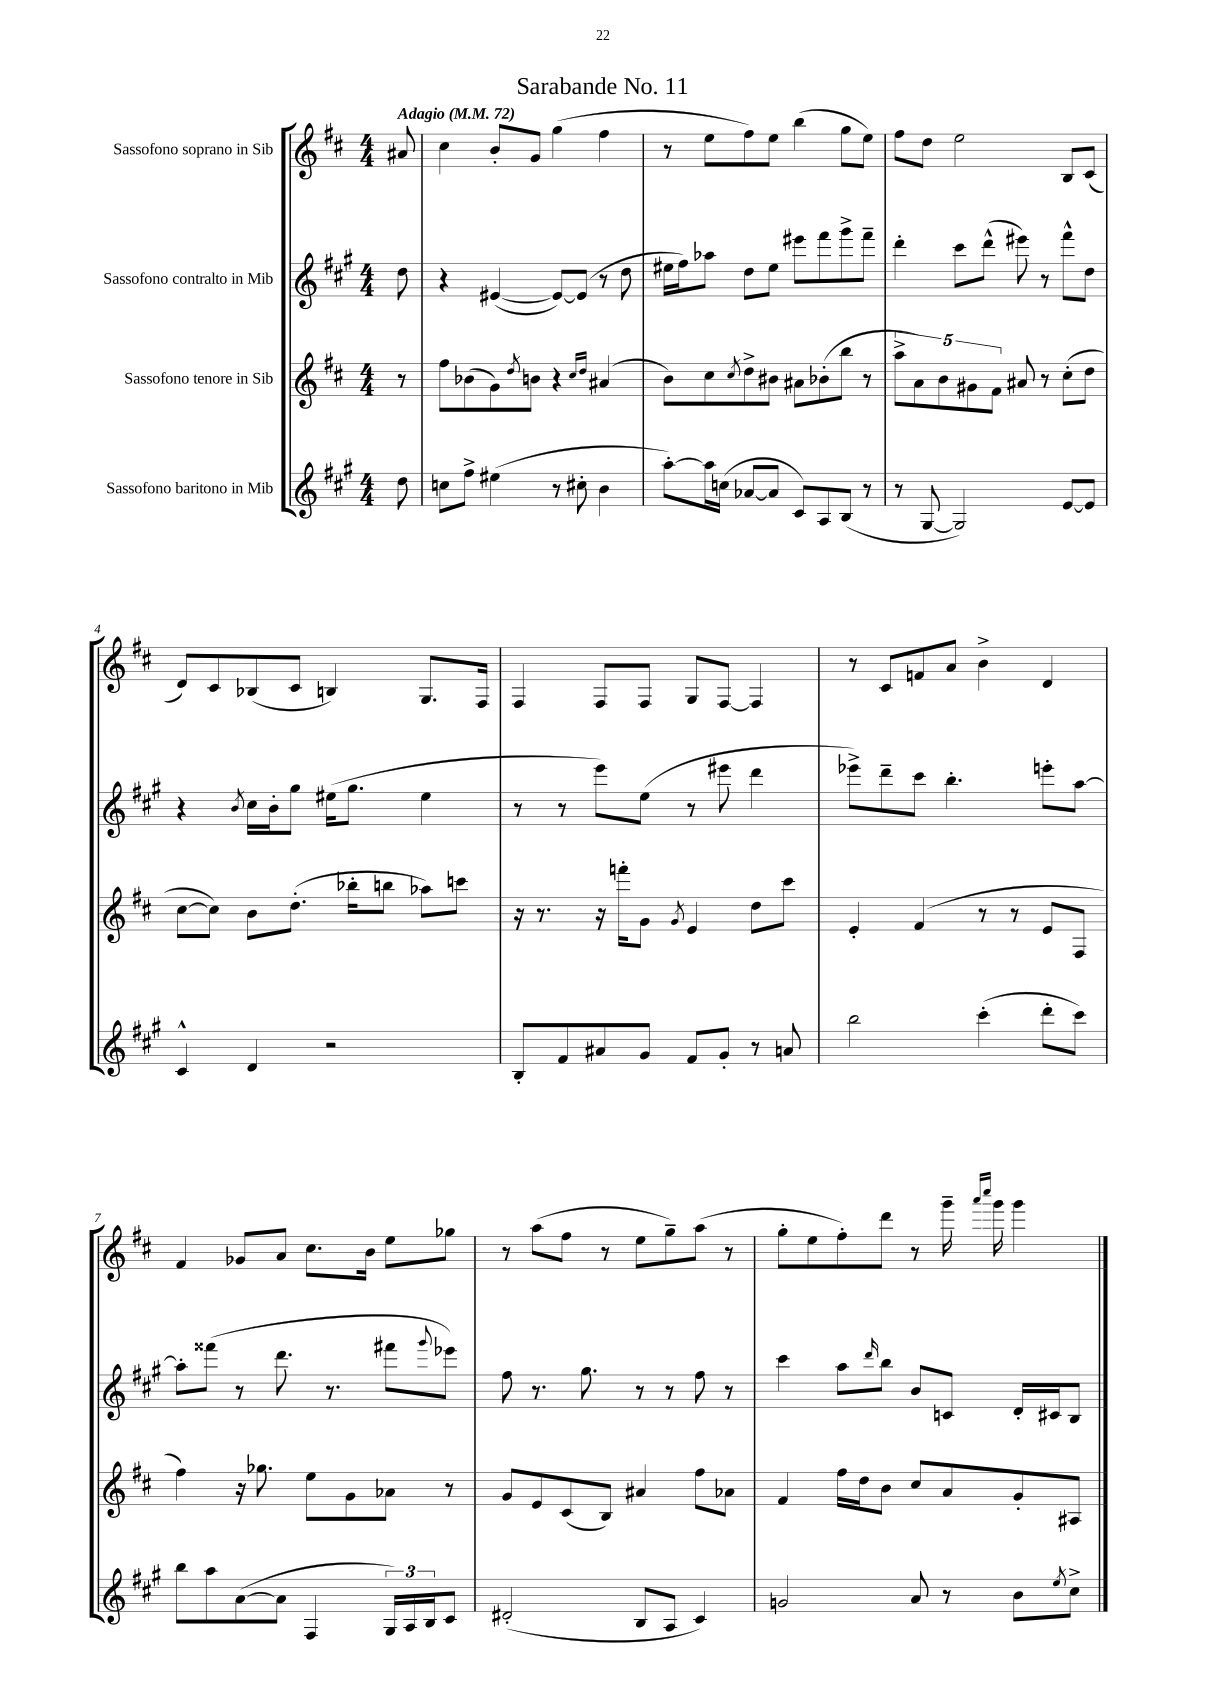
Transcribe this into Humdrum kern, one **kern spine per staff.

**kern	**kern	**kern	**kern
*staff4	*staff3	*staff2	*staff1
*clefG2	*clefG2	*clefG2	*clefG2
*k[f#c#g#]	*k[f#c#]	*k[f#c#g#]	*k[f#c#]
*M4/4	*M4/4	*M4/4	*M4/4
*MM72	*MM72	*MM72	*MM72
8dd\	8r	8dd\	8a#/
=	=	=	=
8cc\L	8ff#\L	4r	4cc#\
8ff#^\J	(8b-\	.	.
(4ee#\	8g\)	([4e#/	8b'/L
.	8qdd/	.	.
.	8b\J	.	8g/J
8r	4r	8e#/_L)	(4gg\
8cc#'\	.	(8e#/]J	.
.	16qqcc#/LL	.	.
.	16qqdd/JJ	.	.
4b\	(4a#/	8r	4ff#\
.	.	8dd\	.
=	=	=	=
[8aa'\L)	8b\L)	16ee#\LL	8r
.	.	16ff#\J)	.
16aa\]L	8cc#\	8aa-\J	8ee\L
(16cc\JJ	.	.	.
.	8qcc#/	.	.
[8a-/L	8dd^\	8dd\L	8ff#\)
8a-/]J	8b#\J	8ee#\J	8ee\J
8c#/L)	8a#\L	8eee#\L	(4bb\
8A/	(8b-'\	8fff#\	.
(8B/J	8bb\J	8ggg#^\	8gg\L
8r	8r	8fff#~\J	8ee\J)
=	=	=	=
8r	10aa^\L	4ddd'\	8ff#\L
.	10a\)	.	.
[8G#/	.	.	8dd\J
.	10b\	.	.
2G#/])	.	8ccc#\L	2ee\
.	10g#\	.	.
.	.	(8ddd^^\J	.
.	10f#\J	.	.
.	8a#/	8eee#\)	.
.	8r	8r	.
[8e/L	(8cc#'\L	8fff#^^\L	8B/L
8e/]J	8dd\J	8dd\J	(8c#/J
=	=	=	=
4c#^^/	[8cc#\L	4r	8d/L)
.	8cc#\]J)	.	8c#/
.	.	8qb/	.
4d/	8b\L	16cc#\LL	(8B-/
.	.	16b'\J	.
.	(8.dd'\J	8gg#\J	8c#/J
2r	.	(16ee#\LK	4B/)
.	16bb-'\LK	8.gg#\J	.
.	8bb\J	.	.
.	8aa-\L)	4ee#\	8.G/L
.	8ccc\J	.	.
.	.	.	16F#/Jk
=	=	=	=
8B'/L	16r	8r	4F#/
.	8.r	.	.
8f#/	.	8r	.
8a#/	16r	8eee\L)	8F#/L
.	16fff'\LK	.	.
8g#/J	8g\J	(8ee\J	8F#/J
.	8qg/	.	.
8f#/L	4e/	8r	8G/L
8g#'/J	.	8eee#\	[8F#/J
8r	8dd\L	4ddd\	4F#/]
8a/	8ccc#\J	.	.
=	=	=	=
2bb\	4e'/	8eee-^\L)	8r
.	.	8ddd~\	8c#/L
.	(4f#/	8ccc#\J	8f/
.	.	4.bb'\	8a/J
(4ccc#'\	8r	.	4b^\
.	8r	.	.
8ddd'\L	8e/L	8eee'\L	4d/
8ccc#\J)	8F#/J	[8aa\J	.
=	=	=	=
8bb\L	4ff#\)	8aa'\]L	4f#/
8aa\	.	(8fff##\J	.
([8a\	16r	8r	8g-/L
.	8.gg-\	.	.
8a\]J	.	8.ddd\	8a/J
4F#/	8ee\L	.	8.cc#\L
.	.	8.r	.
.	8g\	.	.
.	.	.	16b\Jk
24G#/LL)	8a-\J	8fff#\L	8ee\L
24A/	.	.	.
24B/J	.	.	.
.	.	8qqggg#/	.
8c#/J	8r	8eee-\J)	8gg-\J
=	=	=	=
(2d#'/	8g/L	8ff#\	8r
.	8e/	8.r	(8aa\L
.	(8c#/	.	8ff#\J
.	.	8.gg#\	.
.	8B/J)	.	8r
8B/L	4a#/	8r	8ee\L
8A/J	.	8r	8gg~\)
4c#/)	8ff#\L	8ff#\	(8aa\J
.	8a-\J	8r	8r
=	=	=	=
2g/	4f#/	4ccc#\	8gg'\L
.	.	.	8ee\
.	16ff#\LL	8aa\L	8ff#'\)
.	16dd\J	.	.
.	.	16qqddd/	.
.	8b\J	8bb\J	8ddd\J
8a/	8cc#/L	8b/L	8r
8r	8a/	8c/J	16ggg~\
.	.	.	16qqaaa/LL
.	.	.	16qqcccc#/JJ
.	.	.	16ggg\
8b\L	8g'/	16d'/LL	4ggg\
.	.	16c#/J	.
8qee/	.	.	.
8cc#^\J	8A#/J	8B/J	.
==	==	==	==
*-	*-	*-	*-
